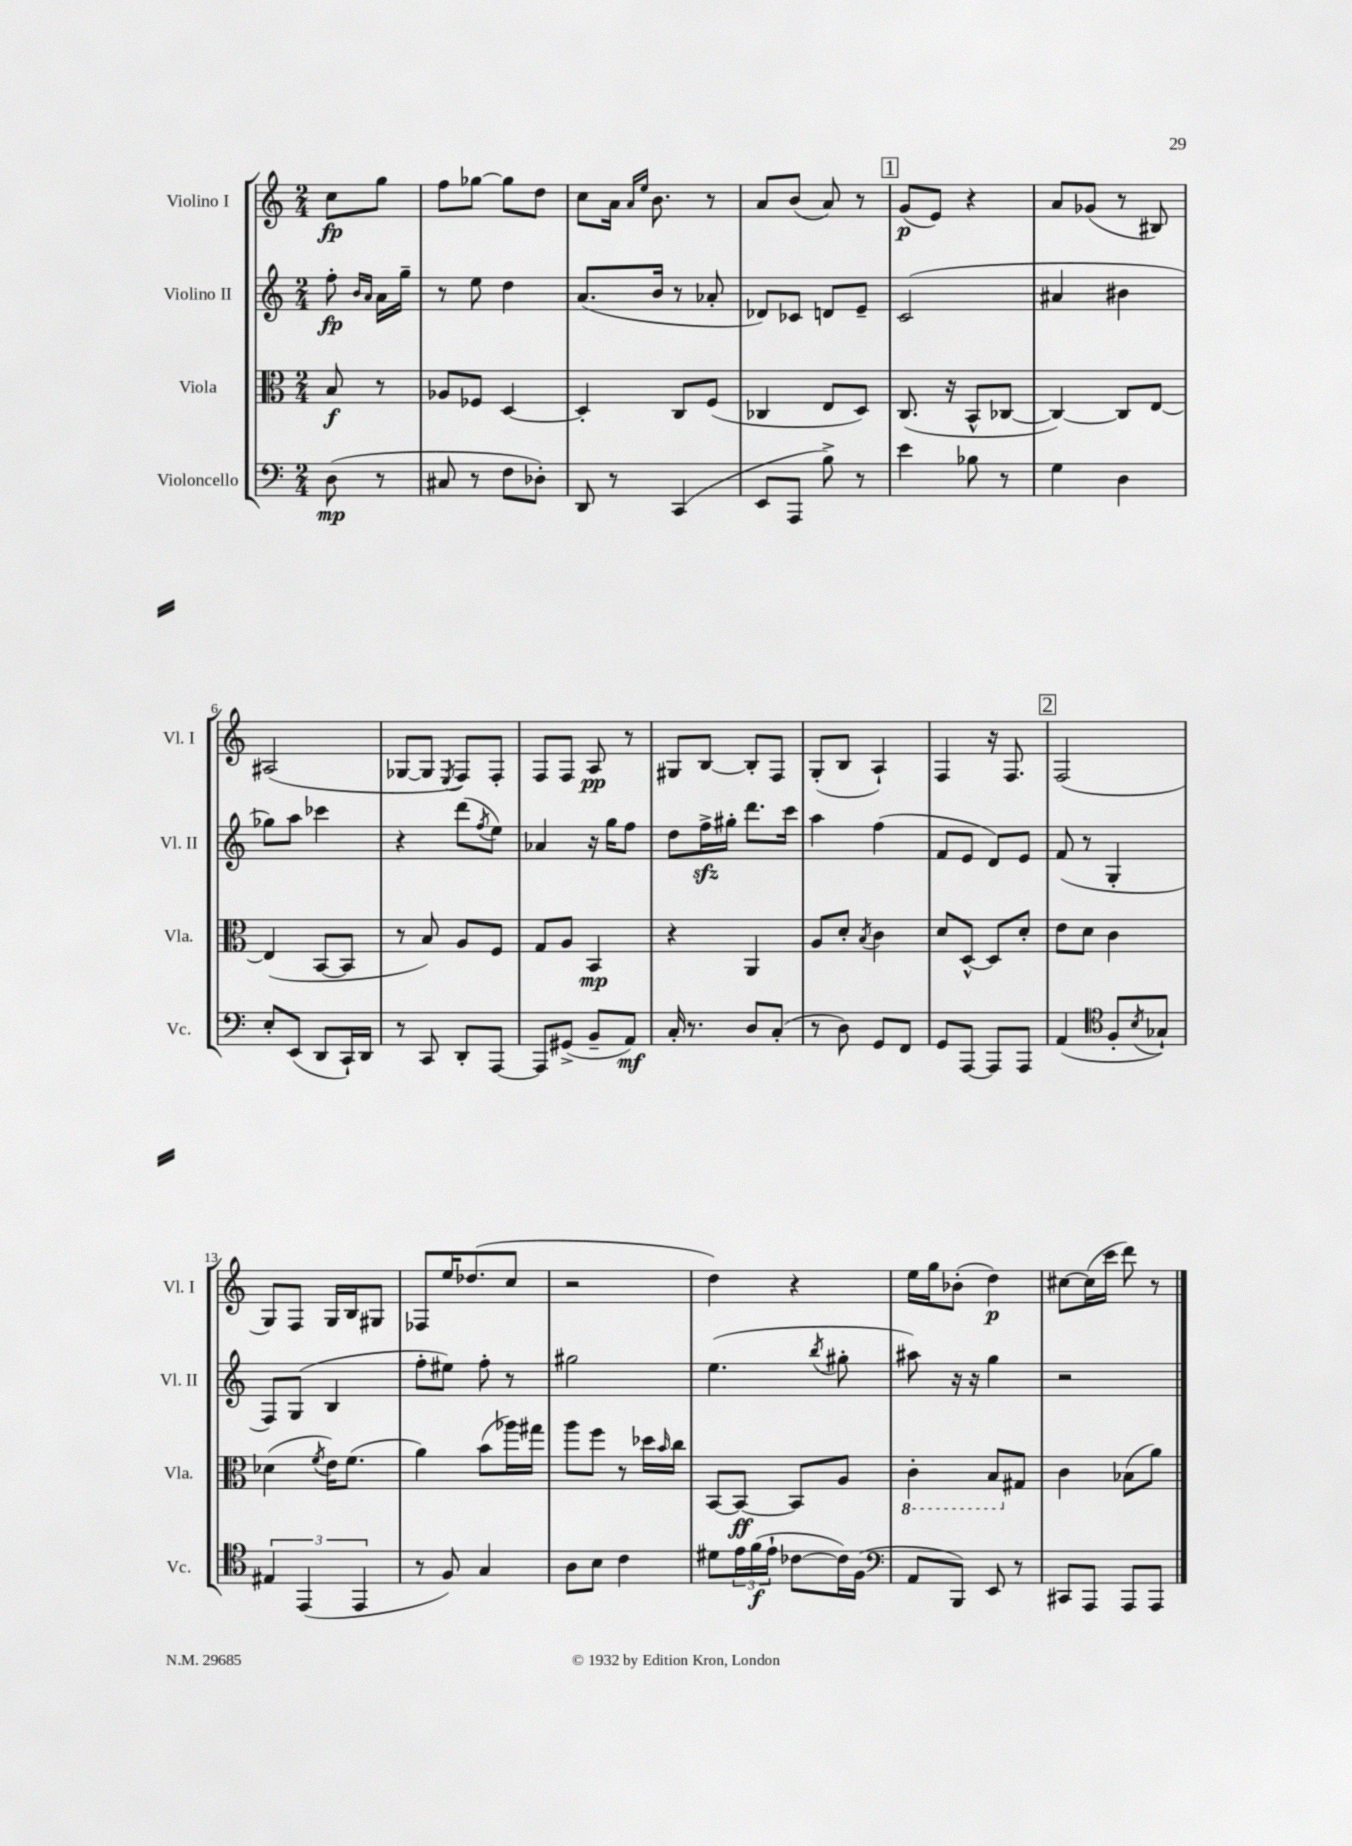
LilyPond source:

<<
\new StaffGroup <<
\new Staff = "s0" \with { instrumentName = "Violino I" shortInstrumentName = "Vl. I" } {
    \clef treble \key c \major \numericTimeSignature \time 2/4 \partial 4
    c''8\fp g''8 |
    f''8 ges''8~ ges''8 d''8 |
    c''8 a'16 \grace { a'16 e''16 } b'8. r8 |
    a'8 b'8( a'8) r8 |
    \mark \markup { \box "1" } g'8\p( e'8) r4 |
    a'8 ges'8( r8 bis8) |
    ais2( |
    ges8~ ges8 \acciaccatura { e8 } f8) f8-. |
    f8 f8 a8\pp r8 |
    gis8 b8~ b8-. f8 |
    g8-.( b8 a4-!) |
    f4 r16 f8. |
    \mark \markup { \box "2" } f2( |
    g8) f8 g16 b16 gis8 |
    fes8 e''16 des''8.( c''8 |
    r2 |
    d''4) r4 |
    e''16 g''16 bes'8-.( d''4\p) |
    cis''8~ cis''16( c'''16 d'''8) r8 \bar "|." |
}
\new Staff = "s1" \with { instrumentName = "Violino II" shortInstrumentName = "Vl. II" } {
    \clef treble \key c \major \numericTimeSignature \time 2/4 \partial 4
    f''8-.\fp \grace { b'16 a'16 } a'16 g''16-- |
    r8 e''8 d''4 |
    a'8.( b'16 r8 aes'8-. |
    des'8) ces'8 d'8 e'8-- |
    \mark \markup { \box "1" } c'2( |
    ais'4 bis'4 |
    ges''8) a''8 ces'''4 |
    r4 d'''8( \acciaccatura { f''8 } e''8) |
    aes'4 r16 g''16 f''8 |
    d''8 f''16->\sfz gis''16-. d'''8. c'''16 |
    a''4 f''4( |
    f'8 e'8 d'8) e'8 |
    \mark \markup { \box "2" } f'8( r8 g4-. |
    f8) g8( b4 |
    f''8-. eis''8) f''8-. r8 |
    gis''2 |
    e''4.( \acciaccatura { b''8 } gis''8-. |
    ais''8) r16 r16 g''4 |
    r2 \bar "|." |
}
\new Staff = "s2" \with { instrumentName = "Viola" shortInstrumentName = "Vla." } {
    \clef alto \key c \major \numericTimeSignature \time 2/4 \partial 4
    b8\f r8 |
    aes8 fes8 d4~ |
    d4-. c8 f8( |
    ces4 e8 d8) |
    \mark \markup { \box "1" } c8.( r16 b,8-^ ces8~ |
    ces4~) ces8 e8~ |
    e4( b,8~ b,8 |
    r8 b8) a8 f8 |
    g8 a8 b,4\mp |
    r4 a,4 |
    a8 d'8-. \acciaccatura { b8 } c'4 |
    d'8 d8~-^ d8 d'8-. |
    \mark \markup { \box "2" } e'8 d'8 c'4 |
    des'4( \acciaccatura { f'8 } e'16) f'8.( |
    a'4) b'8( aes''16) gis''16 |
    a''8 f''8 r8 des''16 \grace { b'16 } c''16 |
    b,8~ b,8~\ff b,8 a8 |
    \ottava #-1 c4-. b,8 \ottava #0 gis8 |
    c'4 bes8( a'8) \bar "|." |
}
\new Staff = "s3" \with { instrumentName = "Violoncello" shortInstrumentName = "Vc." } {
    \clef bass \key c \major \numericTimeSignature \time 2/4 \partial 4
    d8\mp( r8 |
    cis8 r8 f8 des8-.) |
    d,8 r8 c,4( |
    e,8 a,,8 b8->) r8 |
    \mark \markup { \box "1" } e'4 bes8 r8 |
    g4 d4 |
    e8-. e,8( d,8 c,16-!) d,16 |
    r8 c,8 d,8-. a,,8~ |
    a,,8 gis,8->( b,8-- a,8\mf) |
    c16-. r8. d8 c8-.( |
    r8 d8) g,8 f,8 |
    g,8 a,,8~ a,,8 a,,8 |
    \mark \markup { \box "2" } a,4( \clef tenor f8-. \acciaccatura { b8 } ges8-!) |
    \tuplet 3/2 { eis4 e,4( e,4 } |
    r8 f8) g4 |
    a8 b8 c'4 |
    dis'8 \tuplet 3/2 { e'16 f'16\f( e'16-! } ces'8~ ces'16) f16( |
    \clef bass a,8 b,,8) e,8 r8 |
    cis,8 a,,8 a,,8 a,,8 \bar "|." |
}
>>
>>
